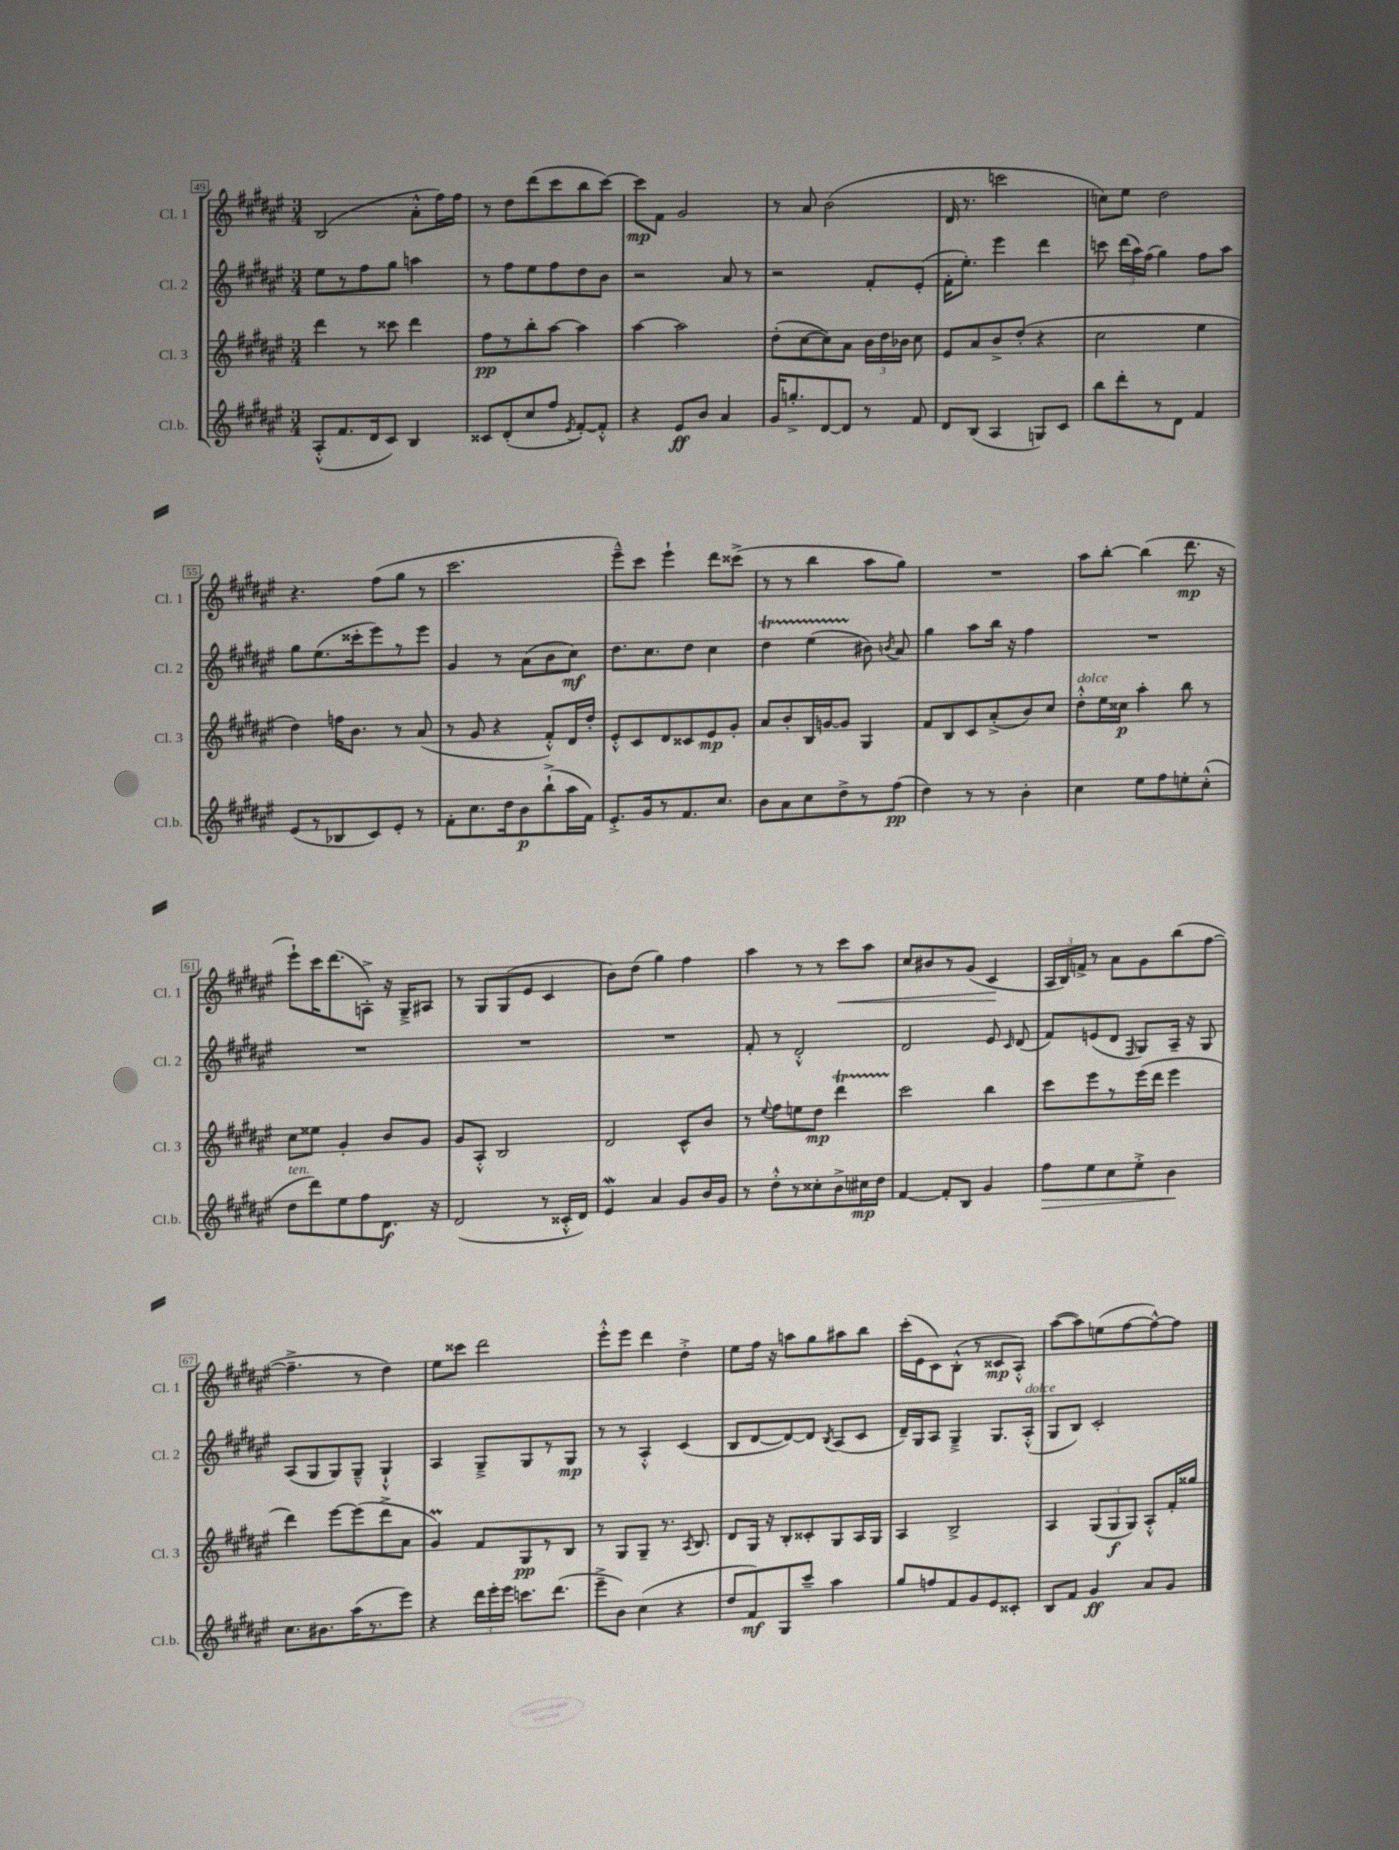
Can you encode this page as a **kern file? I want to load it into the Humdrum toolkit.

**kern	**kern	**kern	**kern
*staff4	*staff3	*staff2	*staff1
*clefG2	*clefG2	*clefG2	*clefG2
*k[f#c#g#d#a#e#]	*k[f#c#g#d#a#e#]	*k[f#c#g#d#a#e#]	*k[f#c#g#d#a#e#]
*M3/4	*M3/4	*M3/4	*M3/4
(8A#'^^	4ddd#	8ee#	(2B
8.f#	.	8r	.
.	8r	8ff#	.
16d#	.	.	.
8c#)	8ccc##	8gg#	.
4B	4ddd#	4aa	8a#'^^
.	.	.	16ff#)
.	.	.	16ff#
=	=	=	=
8c##	8ff#	8r	8r
(8d#'	8r	8ff#	8dd#
8cc#	8bb'	8ee#	(8ddd#
8ff#	[8aa#	8ff#	8ccc#
8qe#	.	.	.
[8f#')	4aa#]	8dd#	8bb
8f#'^^]	.	8b	[8ccc#)
=	=	=	=
4r	[4aa#	2r	8ccc#]
.	.	.	8f#
8e#	2aa#]	.	2g#
8b	.	.	.
4a#	.	8a#	.
.	.	8r	.
=	=	=	=
16g#	(8dd#'	2r	8r
8.gg'^	.	.	.
.	[8cc#	.	8a#
[8d#	8cc#])	.	(2b
8d#]	8a#	.	.
8r	24b	8f#'	.
.	24dd#	.	.
.	24b-	.	.
8f#	8cc#	(8e#'	.
=	=	=	=
8d#	8e#	16f#'	16d#
.	.	8.ee#')	8.r
(8B	8a#	.	.
4A#	8b^	4eee#	2ccc
.	(8dd#'	.	.
8G)	4r	4ddd#	.
8c#	.	.	.
=	=	=	=
8bb	2cc#	8ccc	8cc)
8ddd#'	.	(24ddd#	8ee#
.	.	24aa#)	.
.	.	(24ff#	.
8r	.	4gg#)	2dd#
8d#	.	.	.
4f#	4ee#	8ff#	.
.	.	8aa#	.
=	=	=	=
(8e#	4dd#)	8gg#	4.r
8r	.	(8.ee#	.
8B-	16ff	.	.
.	8.b	16ccc##'	.
8c#)	.	8eee#)	(8ff#
8e#'	8r	8r	8gg#
8r	(8a#	8eee#	8r
=	=	=	=
8f#'	8r	4g#	2.ccc#
8.cc#	8g#	.	.
.	4r	8r	.
16dd#	.	.	.
8b	.	(8a#	.
(8bb`^	8f#'^^)	8b	.
16aa#	16d#	8cc#)	.
16f#)	16dd#'	.	.
=	=	=	=
8.e#'^	8e#'^^	8.dd#	8eee#~^^)
.	8c#	.	8ccc#
16g#	.	8.cc#	.
8r	8d#	.	4eee#`
8.f#	8c##	8dd#	.
.	8e#	4cc#	8ddd#
8.cc#	.	.	.
.	8g#'	.	(8ccc##^
=	=	=	=
8b	8a#	4dd#	8r
8a#	8b'	.	8r
8cc#	16B	(4ee#	4bb
.	[16g	.	.
8dd#^	8g]	.	.
8r	4G#	8b#)	8aa#
.	.	8qb	.
(8ff#	.	8a#	8gg#)
=	=	=	=
4dd#)	8f#	4gg#	2.r
.	8B	.	.
8r	8c#	8aa#	.
8r	(8a#'^	16bb	.
.	.	16r	.
4b'	8b)	4ff#	.
.	8cc#	.	.
=	=	=	=
4cc#	8dd#'^^	2.r	8aa#
.	16ee#	.	[8bb'
.	16cc##	.	.
8ee#	4aa#'	.	(4bb]
8ff#	.	.	.
8ee'	8bb	.	8.ddd#
(8cc#'^^	8r	.	.
.	.	.	16r
=	=	=	=
8dd#	8cc#	2.r	8eee#`)
8ddd#)	8ee##	.	16ccc#
.	.	.	(8.ddd#
8ee#	4g#'	.	.
8ff#	.	.	8A'^)
8.d#	8b	.	16r
.	.	.	16G#~^
.	8g#	.	8A#
16r	.	.	.
=	=	=	=
(2d#	8g#	2.r	8r
.	8A#'^^	.	8G#
.	2B	.	(8G#
.	.	.	8e#
8r	.	.	4c#
16c##'^^	.	.	.
16d#)	.	.	.
=	=	=	=
4e#	2d#	2.r	8b)
.	.	.	(8dd#
4a#	.	.	4gg#)
8g#	8c#^^	.	4ff#
16b	8b	.	.
16g#	.	.	.
=	=	=	=
8r	8r	8f#'	4aa#
.	8qqee#	.	.
8dd#'^^	8ff#	8r	.
8r	8ee	2d#'^^	8r
8cc##'	8dd#	.	8r
8b^	4ddd#	.	8ccc#
16cc#	.	.	8aa#
16dd#	.	.	.
=	=	=	=
[4f#	2ccc#	2d#	8cc#
.	.	.	8b#
8f#']	.	.	8r
8B	.	.	(8g#
4g#	4bb	8e#	4c#
.	.	16qqc#	.
.	.	(8d#	.
=	=	=	=
8ff#	8ccc#	8f#)	24A#
.	.	.	24B)
.	.	.	24f^
8ee#	8eee#	(8e	8r
8cc#	8r	8d#	8a#
.	.	16qqF#	.
8ee#'^	(16eee#	8G#)	8g#
.	16ddd#	.	.
4b	4eee#	16A#~	(8bb
.	.	16r	.
.	.	8G#	[8ff#
=	=	=	=
8.cc#	4ddd#)	(8A#	4.ff#~^]
.	.	8G#	.
8.b#	.	.	.
.	[8eee#	8G#)	.
(16aa#	(8eee#]	8G#~^^	8r
8.r	.	.	.
.	8ddd#^	4G#`^^	4dd#)
8eee#)	8a#	.	.
=	=	=	=
4r	4g#)	4A#	8ee#
.	.	.	8ccc##
24ddd#	8f#	8G#~^	2ddd#
24eee#'	.	.	.
24eee#	.	.	.
8.ccc	8G#	8G#	.
.	8r	8r	.
(8.ddd#	.	.	.
.	8B	8G#	.
=	=	=	=
8eee#~^	8r	8r	8eee#'^^
8b)	8G#	8r	8eee#
(4cc#	8G#~	4A#'^^	4ddd#
.	8.r	.	.
4r	.	(4c#	4dd#'^
.	8qA#	.	.
.	8.B	.	.
=	=	=	=
8dd#	8d#	8B	8ee#
8f#)	16G#	[8d#	16ff#
.	16r	.	16r
8G#	8B'	8d#_)	8aa
8ccc#~	8c##'	8d#]	8gg#
.	.	8qB	.
4aa#	8G#	(8A#	8aa#
.	16A#	8c#	8bb
.	16G#	.	.
=	=	=	=
8gg#	4A#	16d#~)	(16ccc#'
.	.	16G#	16e#
8ff	.	8A#	8c#)
8f#	2B^	4G#~^	(8B'^^
8g#	.	.	8r
8e#	.	8.G#	8c##
8c##'	.	.	8A#'^^)
.	.	(16A#'^^	.
=	=	=	=
8B	4A#	8G#	([8aa#
8f#	.	8B)	8aa#])
4g#	(12G#	2c#'	(8ee
.	12G#	.	.
.	.	.	[8ff#
.	12G#)	.	.
8a#	8A#'^^	.	8ff#^^_)
8g#	16f#'	.	8ff#]
.	16gg##	.	.
==	==	==	==
*-	*-	*-	*-
